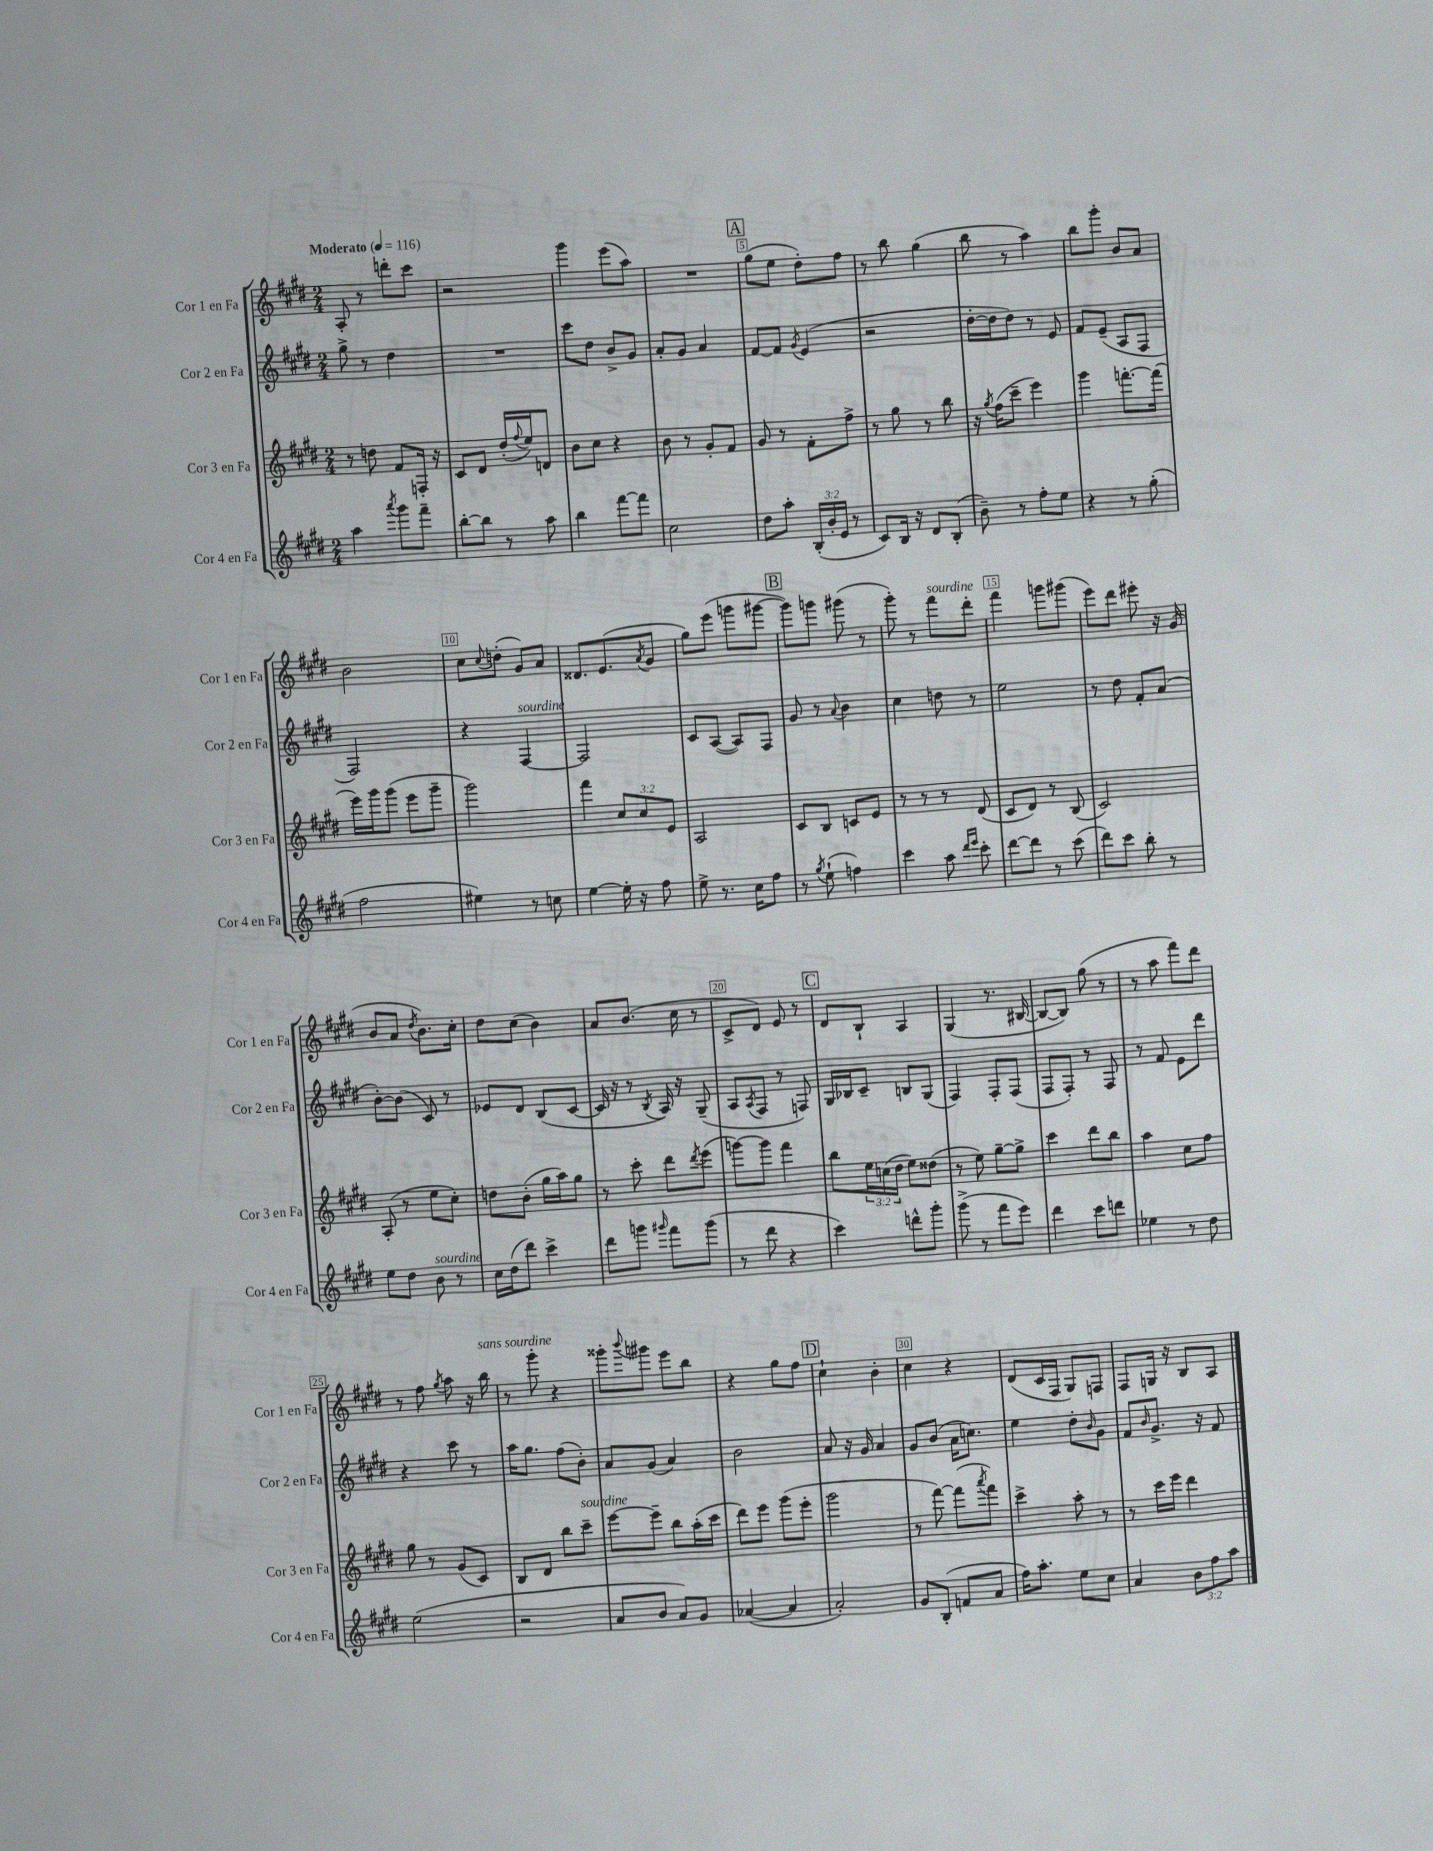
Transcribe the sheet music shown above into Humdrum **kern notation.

**kern	**kern	**kern	**kern
*staff4	*staff3	*staff2	*staff1
*clefG2	*clefG2	*clefG2	*clefG2
*k[f#c#g#d#]	*k[f#c#g#d#]	*k[f#c#g#d#]	*k[f#c#g#d#]
*M2/4	*M2/4	*M2/4	*M2/4
*MM116	*MM116	*MM116	*MM116
4aa	8r	8gg#^	8A'
.	8dd	8r	8r
8qaaa	.	.	.
8ggg#	8f#	4dd#	8ddd'
8fff#~	16F'	.	8ccc#
.	16r	.	.
=	=	=	=
[8bb'	8c#	2r	2r
8bb]	8d#	.	.
8r	(16dd#'	.	.
.	8qqff#	.	.
.	16ee)	.	.
8aa	8d	.	.
=	=	=	=
4bb	8b	8ccc#	4ggg#
.	8cc#	8dd#	.
[8fff#	4r	8b^	(8eee
8fff#]	.	8g#	8aa)
=	=	=	=
2cc#	8b	8a'	2r
.	8r	8g#	.
.	8g#'	4a	.
.	8f#	.	.
=	=	=	=
8dd#	8g#	[8f#	(8gg#
8aa'	8r	8f#]	8ee
.	.	8qg#	.
(24B'	8f#'	(4e	8dd#')
24b'	.	.	.
24e	.	.	.
8r	8ff#^	.	8ff#
=	=	=	=
8c#)	8r	2r	8r
16B	8gg#	.	8bb
16r	.	.	.
8d#	8r	.	(4gg#
(8B'	8bb	.	.
=	=	=	=
8b~)	16r	[16dd#'	8bb
.	8qgg#	.	.
.	(16ff#	16dd#]	.
8r	8ccc#~	8dd#)	8r
8ff#'	4eee)	8r	4aa)
8ee	.	8e	.
=	=	=	=
4r	4ggg#	8f#	8bb
.	.	(8e~	8ggg#'
8r	[8.fff'	8A	8b
(8gg#'	.	8F#	8a
.	(16fff]	.	.
=	=	=	=
2ff#	16eee)	2F#)	2b
.	16ggg#	.	.
.	(8ggg#	.	.
.	8eee	.	.
.	8ggg#~	.	.
=	=	=	=
4ee#)	2ggg#)	4r	8cc#
.	.	.	8qqcc#
.	.	.	(8dd'
8r	.	[4F#	8g#)
8cc	.	.	8a
=	=	=	=
[4ee	4fff#	2F#]	8.d##
.	.	.	(8.e
16ee']	12cc#	.	.
16r	.	.	.
.	12cc#	.	.
.	.	.	8qa
8ff#	.	.	8g#
.	12e	.	.
=	=	=	=
8ee^	2A	8c#	8gg#)
8.r	.	([8A	(8eee
.	.	8A])	8ggg
16cc#	.	.	.
8ff#	.	8F#	[8ggg#
=	=	=	=
8r	8c#	8g#	8ggg#])
8qgg#	.	.	.
(8ee`	8B	8r	8ggg
.	.	8qqa	.
4ff)	8c	4b	(8ggg#
.	8e	.	8r
=	=	=	=
4ccc#	8r	4cc#	8ggg#')
.	8r	.	8r
8aa	8r	8dd	8fff#
16qqddd#	.	.	.
16qqeee	.	.	.
8ccc#'	(8d#	8r	8ddd#'
=	=	=	=
[8ddd#	8c#	2ee	4fff#
8ddd#]	8d#)	.	.
8r	8r	.	8ggg
(8ccc#	(8B	.	(8ggg#
=	=	=	=
8ddd#)	2c#)	8r	8eee)
8ccc#	.	8dd#	8ddd#
8bb'	.	8f#'	8eee#'
8r	.	(8a	16r
.	.	.	(16g#
=	=	=	=
8ee	(8A'	[8b')	8b
8dd#	8r	(8b]	8a
.	.	.	8qdd#
8b	8ee	8c#)	8.b)
8r	8cc#')	8r	.
.	.	.	16cc#'
=	=	=	=
16cc#	8dd	8e-	8dd#
(16dd#	.	.	.
8ddd#)	(8b'	8d#	(8cc#
4ccc#^	16gg#	(8B	4b)
.	16aa)	.	.
.	8gg#	[8c#	.
=	=	=	=
8ddd#	8r	16c#]	8a
.	.	16r	.
8ggg	8ccc#'	8r	(8.b
16qqggg#	.	8qB	.
8fff#	8ddd#	16A)	.
.	.	16r	16cc#
.	8qddd#	.	.
(8ggg#	(8eee	(8G#~	8r
=	=	=	=
8r	[8ggg)	8A	8c#^
.	.	8qA	.
8ddd#	8ggg]	8F#	8d#)
4r	4fff#	8r	8e
.	.	8F)	8r
=	=	=	=
4ccc#)	8bb	16G#	8d#
.	.	16B-	.
.	24ee	8c#~	8B`
.	(24cc	.	.
.	24dd#	.	.
8ddd^^	8ee)	8B	4A
8ggg#'	(8dd##	(8G#	.
=	=	=	=
(8ggg#^	8r	4F#)	(4G#
8r	8ee)	.	.
8fff#	[8gg#~	8F#'	8.r
8eee)	8gg#^]	(8F#	.
.	.	.	[16B#
=	=	=	=
4ddd#	4ccc#	8F#	8B#_
.	.	8F#')	8B#])
8ccc#	8ddd#	8r	(8gg#
8ddd	8bb	8F#	8r
=	=	=	=
4ee-	4aa	8r	8r
.	.	8f#	8aa
8r	8cc#	8e	8fff#)
8dd#	8ff#	8ddd#	8ddd#
=	=	=	=
(2ee	8gg#	4r	8r
.	8r	.	8ff#
.	.	.	8qgg#
.	(8g#	8ccc#	8aa
.	8c#)	8r	16r
.	.	.	16bb
=	=	=	=
2r	8B	16aa	8r
.	.	8.gg#	.
.	8d#	.	8ggg#'
.	8bb	(8ff#	4r
.	8ccc#~	8b')	.
=	=	=	=
8a	[8eee	8a	8ggg##'
.	.	.	8qqbbb
8b	8eee~]	(8g#	8ggg#
8a)	8bb	4a)	8eee
8g#	(16aa'	.	8bb
.	16ccc#	.	.
=	=	=	=
([4a-	8ddd#)	2b	4r
.	8eee	.	.
4a-]	(8ggg#	.	8gg#
.	8eee'	.	8ff#
=	=	=	=
2a')	2ggg#	8a	4cc#`
.	.	16r	.
.	.	16g#	.
.	.	4a	4b'
=	=	=	=
8g#	8r	8g#	4cc#
(8B'	[8fff#)	(8b	.
8f	(8fff#]	16a	4r
.	.	8.cc)	.
.	8qaaa	.	.
8a	8fff#)	.	.
=	=	=	=
16ff#)	4ccc#^	4ee	(8d#
8.aa'	.	.	.
.	.	.	16c#
.	.	.	16F#
8ee	8aa'	8dd#'	8G#)
.	.	16qqb	.
8cc#	8r	8g#	8F
=	=	=	=
4a	8r	8f#	8F#
.	.	16qqb	.
.	16ccc#	8.g#^	16G
.	16eee	.	16r
12b	4ddd#	.	8B
.	.	16r	.
12ff#	.	.	.
.	.	8f#	8A
12aa	.	.	.
==	==	==	==
*-	*-	*-	*-
